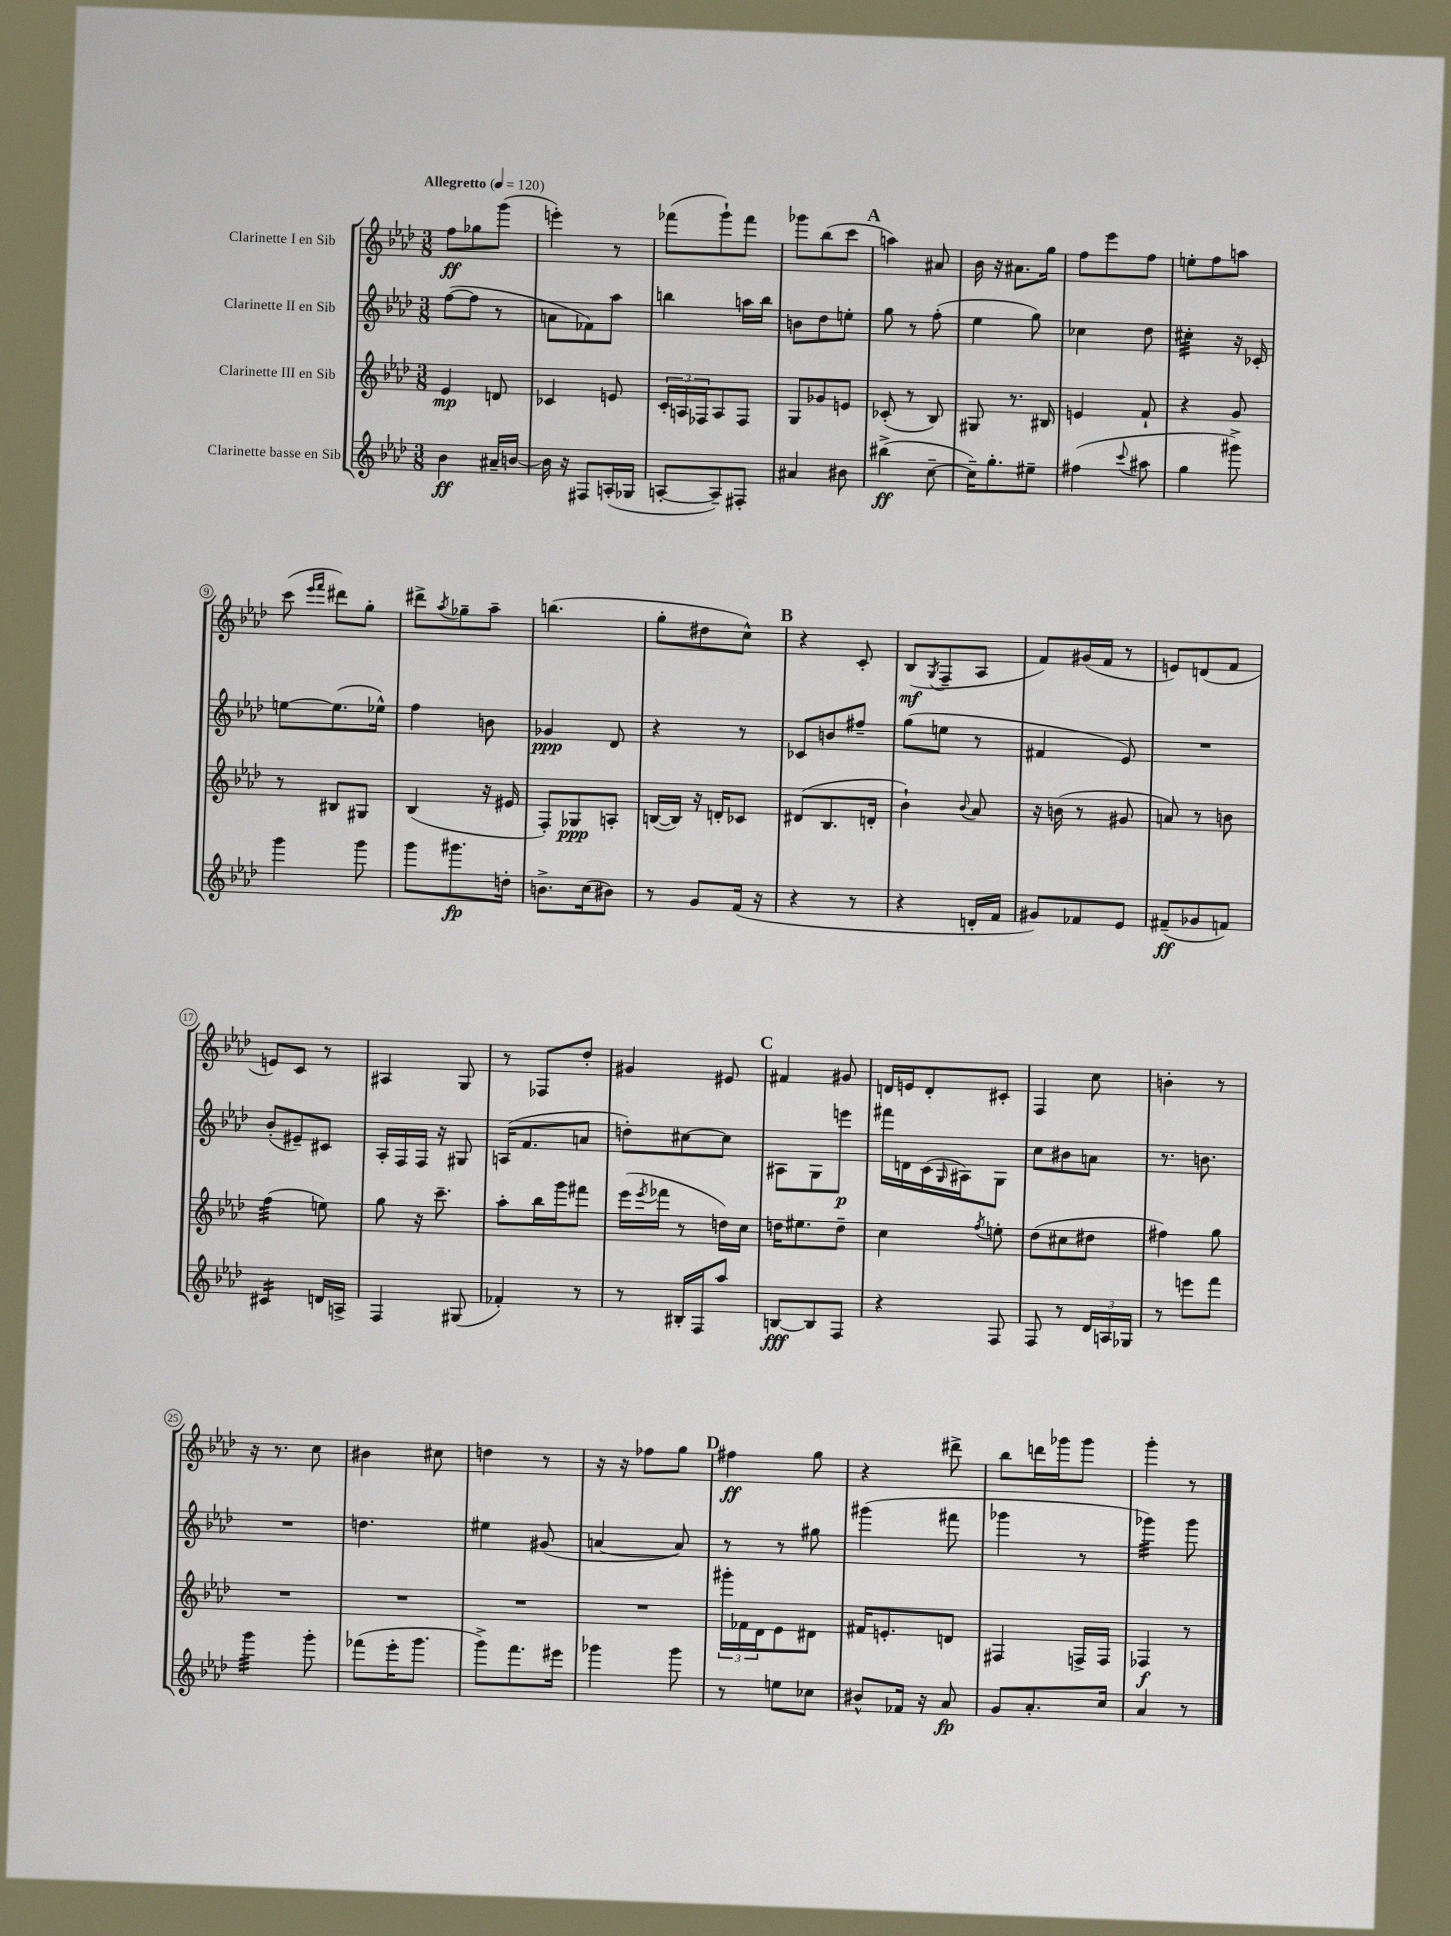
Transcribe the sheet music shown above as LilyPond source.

<<
\new StaffGroup <<
\new Staff = "s0" \with { instrumentName = "Clarinette I en Sib" } {
    \clef treble \key aes \major \numericTimeSignature \time 3/8 \tempo "Allegretto" 4 = 120
    f''8\ff ges''8 g'''8( |
    e'''4-.) r8 |
    fes'''8( g'''8-!) fes'''8 |
    ges'''8 bes''8( c'''8 |
    \mark \markup { \bold "A" } a''4) ais'8 |
    bes'16 r16 ais'8. g''16 |
    f''8 ees'''8 f''8 |
    e''8-. f''8 a''8 |
    c'''8( \grace { ees'''16 f'''16 } dis'''8) g''8-. |
    dis'''8-> \acciaccatura { aes''8 } ges''8-- aes''8-- |
    b''4.( |
    g''8-. dis''8 c''8-^) |
    \mark \markup { \bold "B" } r4 c'8-. |
    bes8\mf( \acciaccatura { g8 } f8-- aes8 |
    f'8) gis'16( f'16 r8 |
    e'8) d'8( f'8 |
    e'8) c'8 r8 |
    ais4 g8 |
    r8 fes8 des''8-. |
    gis'4 eis'8 |
    \mark \markup { \bold "C" } fis'4 gis'8 |
    d'16 e'16 d'8-. cis'8-. |
    f4 c''8 |
    b'4-. r8 |
    r16 r8. c''8 |
    bis'4 cis''8 |
    d''4 r8 |
    r16 r16 fes''8 g''8 |
    \mark \markup { \bold "D" } fis''4\ff g''8 |
    r4 dis'''8-> |
    bes''8 d'''16 ges'''16 ges'''8 |
    g'''4-. r8 \bar "|." |
}
\new Staff = "s1" \with { instrumentName = "Clarinette II en Sib" } {
    \clef treble \key aes \major \numericTimeSignature \time 3/8
    f''8~( f''8 r8 |
    a'8 fes'8) aes''8 |
    b''4 a''16 b''16 |
    b'8 des''8 e''8-. |
    \mark \markup { \bold "A" } g''8 r8 f''8-.( |
    ees''4 g''8) |
    ces''4 des''8 |
    cis''4:32-. r16 ces'16-. |
    e''8~ e''8.( ees''16-^) |
    f''4 b'8 |
    ges'4\ppp des'8 |
    r4 r8 |
    \mark \markup { \bold "B" } ces'8 b'8 fis''8-- |
    g''8( e''8 r8 |
    fis'4 ees'8) |
    R4. |
    bes'8-.( eis'8--) cis'8 |
    aes16-. f16 f16 r16 gis8 |
    a16( f'8. a'8 |
    d''8-.) cis''8~ cis''8 |
    \mark \markup { \bold "C" } ais8 g8 e'''8\p |
    fis'''16 d'16 c'16( \grace { g16 } ais16) g8 |
    c''8 bis'8 a'8 |
    r8. b'8. |
    R4. |
    d''4. |
    eis''4 gis'8( |
    a'4~ a'8) |
    \mark \markup { \bold "D" } r8 r8 gis''8 |
    gis'''4( fis'''8 |
    ges'''4 r8 |
    ges'''4:32) ges'''8 \bar "|." |
}
\new Staff = "s2" \with { instrumentName = "Clarinette III en Sib" } {
    \clef treble \key aes \major \numericTimeSignature \time 3/8
    ees'4\mp d'8 |
    ces'4 e'8 |
    \tuplet 3/2 { c'16-. a16 fes16 } a8 fes8 |
    g8 ges'8 e'8 |
    \mark \markup { \bold "A" } ces'8-.( r8 bes8) |
    gis8 r8. bis16 |
    e'4 f'8-! |
    r4 g'8 |
    r8 bis8 gis8 |
    bes4( r16 eis'16 |
    f8-.) ges8\ppp a8-. |
    b16~( b16) r16 d'16-. ces'8 |
    \mark \markup { \bold "B" } dis'8( bes8. d'16-. |
    bes'4-!) \appoggiatura { bes'8 } aes'8 |
    r16 b'16( r8 gis'8 |
    a'8) r8 b'8 |
    f''4:32( e''8) |
    g''8 r16 c'''8.-- |
    aes''8-. bes''16 g'''16 fis'''8 |
    ees'''16( \acciaccatura { ees'''8 } fes'''16 r8 d''16) c''16 |
    \mark \markup { \bold "C" } d''16 eis''8. d''8-- |
    c''4 \acciaccatura { f''8 } e''8-. |
    des''8( cis''8 dis''8 |
    fis''4) g''8 |
    R4. |
    R4. |
    R4. |
    R4. |
    \mark \markup { \bold "D" } \tuplet 3/2 { gis'''16-. fes'16 des'16 } ees'8 dis'8 |
    fis'16 e'8.-. d'8 |
    fis4 f16-> f16 |
    fes4\f r8 \bar "|." |
}
\new Staff = "s3" \with { instrumentName = "Clarinette basse en Sib" } {
    \clef treble \key aes \major \numericTimeSignature \time 3/8
    bes'4\ff ais'16-- b'16~ |
    b'16 r16 fis8 a16-.( ges16 |
    a8~-. a8--) fis8-. |
    ais'4 bis'8 |
    \mark \markup { \bold "A" } bis''4->\ff( c''8~-- |
    c''16--) g''8.-. eis''8-- |
    fis''4( \appoggiatura { c'''8 } ais''8 |
    g''4 gis'''8->) |
    g'''4 g'''8 |
    g'''8 gis'''8.\fp d''16-. |
    b'8.-> c''16( bis'8) |
    r8 g'8 f'16( r16 |
    \mark \markup { \bold "B" } r4 r8 |
    r4 d'16-. f'16 |
    gis'8) fes'8 ees'8 |
    fis'8--\ff( ges'8 f'8) |
    cis'4:16 d'16 a16-> |
    f4 gis8( |
    fes'4-.) r8 |
    r8 bis16-. f16 aes''8 |
    \mark \markup { \bold "C" } b8~\fff b8 f8 |
    r4 f8 |
    f8 r8 \tuplet 3/2 { des'16 a16 ges16 } |
    r8 e'''8 f'''8 |
    g'''4:32 g'''8-. |
    fes'''8( ees'''16-. g'''8. |
    g'''8->) f'''8. eis'''16 |
    ges'''4 ges'''8 |
    \mark \markup { \bold "D" } r8 e''8 ces''8 |
    bis'8-^ fes'16 r16 aes'8\fp |
    g'8 aes'8.-. c''16 |
    aes'4 r8 \bar "|." |
}
>>
>>
\layout { \context { \Score \override BarNumber.stencil = #(make-stencil-circler 0.1 0.3 ly:text-interface::print) } }
